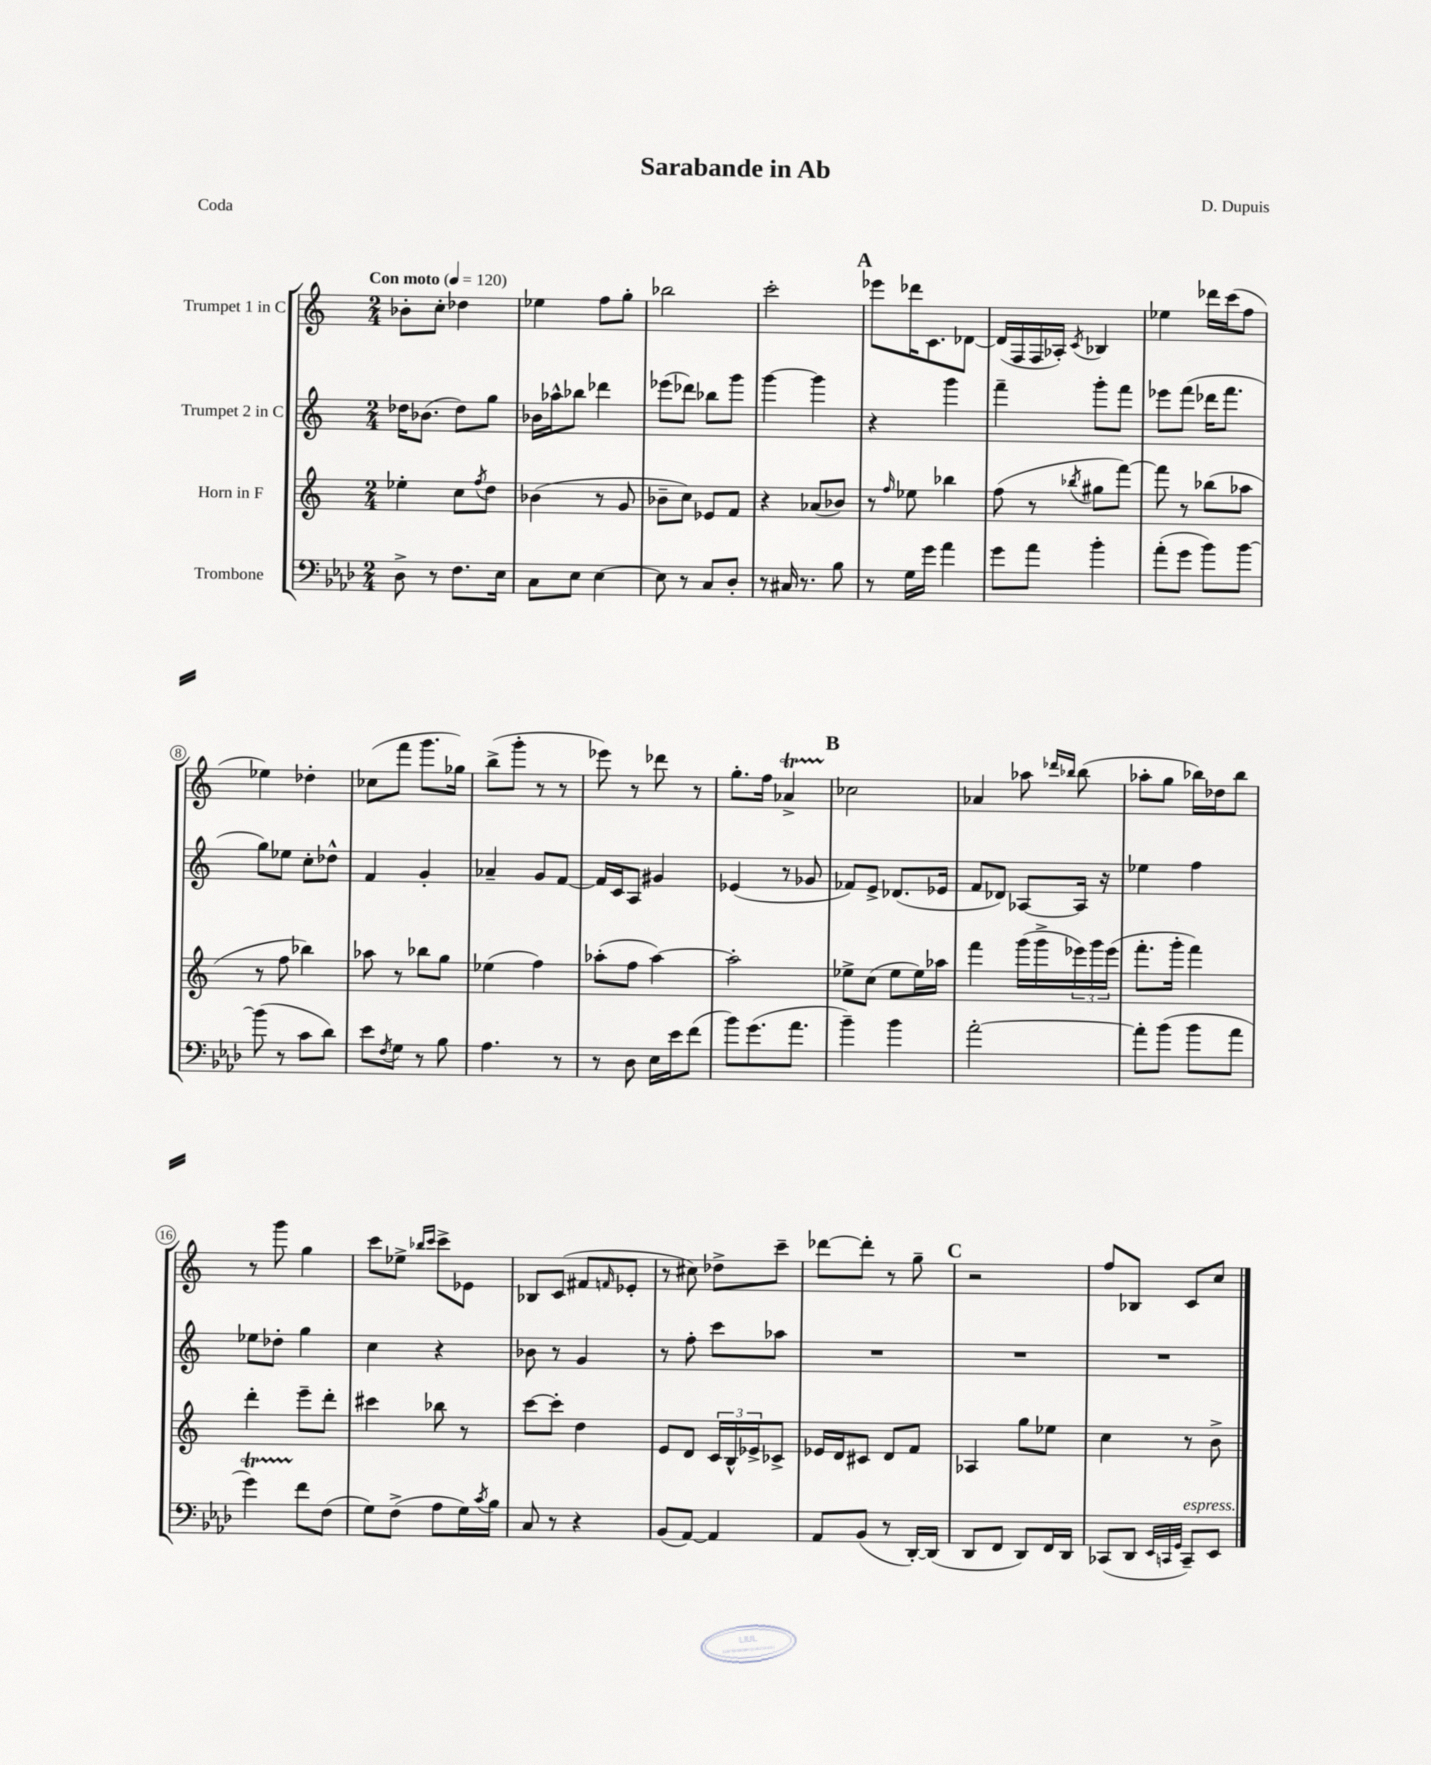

**kern	**kern	**kern	**kern
*part4	*part3	*part2	*part1
*staff4	*staff3	*staff2	*staff1
*I"Trombone	*I"Horn in F	*I"Trumpet 2 in C	*I"Trumpet 1 in C
*clefF4	*clefG2	*clefG2	*clefG2
*k[b-e-a-d-]	*k[]	*k[]	*k[]
*M2/4	*M2/4	*M2/4	*M2/4
*MM120	*MM120	*MM120	*MM120
=1	=1	=1	=1
!	!	!	!LO:TX:a:B:t=Con moto
8D-^\	4ee-X'\	16dd-X\KL	8b-X'\L
.	.	(8.b-X\J	.
8r	.	.	8cc'\J
8.F\L	8cc\L	8dd-\L)	4dd-X\
.	8qff/	.	.
.	8dd\J	8gg\J	.
16E-\Jk	.	.	.
=2	=2	=2	=2
8C\L	(4b-X\	16b-X\LL	4ee-X\
.	.	16aa-X^^\J	.
8E-\J	.	8bb-X\J	.
[4E-\	8r	4ddd-X\	8ff\L
.	8g/	.	8gg'\J
=3	=3	=3	=3
8E-\]	8b-X~\L	(8eee-X\L	2bb-X\
8r	8cc\J)	8ddd-X\J)	.
8C/L	8e-X/L	8bb-X\L	.
8D-'/J	8f/J	8ggg\J	.
=4	=4	=4	=4
8r	4r	[4ggg\	2ccc'\
16C#X/	.	.	.
8.r	.	.	.
.	(8a-X/L	4ggg\]	.
8B-\	8b-X/J)	.	.
!!LO:REH:place=s1:t=A
=5	=5	=5	=5
8r	8r	4r	8eee-X\L
.	16qqff/	.	.
16G\LL	8ee-X\	.	16ddd-X\K
16g\JJ	.	.	8.c\
4a-\	4bb-X\	4ggg\	.
.	.	.	[8d-X\J
=6	=6	=6	=6
8g\L	(8ff\	4fff~\	(16d-/LL]
.	.	.	16F/
8a-\J	8r	.	16F/
.	.	.	16A-X'/JJ)
.	8qbb-X/	.	8qc/
4b-'\	8gg#X\L	8ggg'\L	4B-X/
.	[8fff\J)	8fff\J	.
=7	=7	=7	=7
(8a-'\L	8fff\]	8eee-X\L	4ee-X\
8g\J	8r	(8fff\J	.
8b-\L)	(8bb-X\L	16ddd-X\KL	16ddd-X\LL
.	.	8.fff\J	(16ccc\J
[8b-\J	8aa-X\J	.	8ff\J
!!LO:LB:g=z
=8	=8	=8	=8
(8b-\]	8r	8gg\L)	4ee-X\)
8r	8ff\	8ee-X\J	.
8c\L	4bb-X\)	8cc'\L	4dd-X'\
8d-\J)	.	8dd-X^^\J	.
=9	=9	=9	=9
8e-\L	8aa-X\	4f/	(8cc-X\L
8qF/	.	.	.
8G\J	8r	.	8fff\J
8r	8bb-X\L	4g'/	8.ggg\L
8B-\	8gg\J	.	.
.	.	.	16gg-X\Jk)
=10	=10	=10	=10
4.A-\	(4ee-X\	4a-X~/	(8bb^\L
.	.	.	8ggg'\J
.	4ff\)	8g/L	8r
8r	.	[8f/J	8r
=11	=11	=11	=11
8r	(8aa-X'\L	16f/LL]	8eee-X\)
.	.	16c/J	.
8D-\	8ff\J	8A/J	8r
16E-\LL	[4aa-\)	4g#X/	8ddd-X\
16e-\J	.	.	.
(8f\J	.	.	8r
=12	=12	=12	=12
8b-\L)	2aa-'\]	(4e-X/	8.gg'\L
(8.g\	.	.	.
.	.	.	16ff\Jk
.	.	8r	4a-XT^/
8.a-\J	.	.	.
.	.	8g-X/	.
!!LO:REH:place=s1:t=B
=13	=13	=13	=13
4b-~\)	8ee-X^\L	8f-X/L)	2cc-X\
.	(8cc\J	8e^/J	.
4b-\	8ee-\L	(8.d-X/L	.
.	16ee-\L)	.	.
.	16aa-X\JJ	16e-X/Jk	.
=14	=14	=14	=14
[2a-'\	4fff\	8f/L	4a-X/
.	.	8d-X/J)	.
.	(16ggg\LL	[8A-X/L	8aa-X\
.	16ggg^\	.	.
.	.	.	16qqddd-X/LL
.	.	.	16qqbb-X/JJ
.	24eee-X\)	16A-/Jk]	(8bb-\
.	24ggg\	.	.
.	.	16r	.
.	(24eee-\JJ	.	.
=15	=15	=15	=15
8a-'\L]	8.fff'\L	4ee-X\	8aa-X'\L
(8b-\J	.	.	8gg\J
.	16ggg'\Jk	.	.
8b-\L	4fff\)	4ff\	16bb-X\LL)
.	.	.	16dd-X\J
8a-\J	.	.	8bb-\J
!!LO:LB:g=z
=16	=16	=16	=16
4gt\)	4ddd'\	8ee-X\L	8r
.	.	8dd-X'\J	8ggg\
8f\L	8eee~\L	4gg\	4gg\
(8F\J	8ddd'\J	.	.
=17	=17	=17	=17
8G\L)	4ccc#X\	4cc\	8ccc\L
(8F^\J	.	.	8ee-X^\J
.	.	.	16qqbb-X/LL
.	.	.	16qqccc/JJ
8A-\L	8bb-X\	4r	8ccc^\L
16G\L)	8r	.	8e-X\J
8qc/	.	.	.
16B-\JJ	.	.	.
=18	=18	=18	=18
8C/	[8ccc\L	8b-X\	8B-X/L
8r	8ccc'\J]	8r	(8c/J
4r	4dd\	4g/	8f#X/L
.	.	.	16qqfn/
.	.	.	8e-X'/J
=19	=19	=19	=19
(8BB-/L	8e/L	8r	8r
[8AA-/J)	8d/J	8ff'\	8cc#X\)
4AA-/]	24c/LL	8ccc\L	8dd-X^\L
.	24B^^/	.	.
.	24e-X^/J	.	.
.	8c-X^/J	8aa-X\J	8ccc~\J
=20	=20	=20	=20
8AA-/L	16e-X/LL	2r	[8ddd-X\L
.	16d/J	.	.
(8BB-/J	8c#X/J	.	8ddd-'\J]
8r	8d/L	.	8r
[16DD-'/LL)	8f/J	.	8gg~\
(16DD-/JJ]	.	.	.
!!LO:REH:place=s1:t=C
=21	=21	=21	=21
8DD-/L	4A-X/	2r	2r
8FF/J	.	.	.
8DD-/L)	8gg\L	.	.
16FF/L	8ee-X\J	.	.
16DD-/JJ	.	.	.
=22	=22	=22	=22
(8CC-X/L	4cc\	2r	8ff/L
8DD-/J	.	.	8B-X/J
32qqEE-/LLL	.	.	.
32qqCCn/	.	.	.
32qqGG/JJJ	.	.	.
!LO:TX:a:i:t=espress.	!	!	!
8CC~/L)	8r	.	8c/L
8EE-/J	8b^\	.	8cc/J
==	==	==	==
*-	*-	*-	*-
